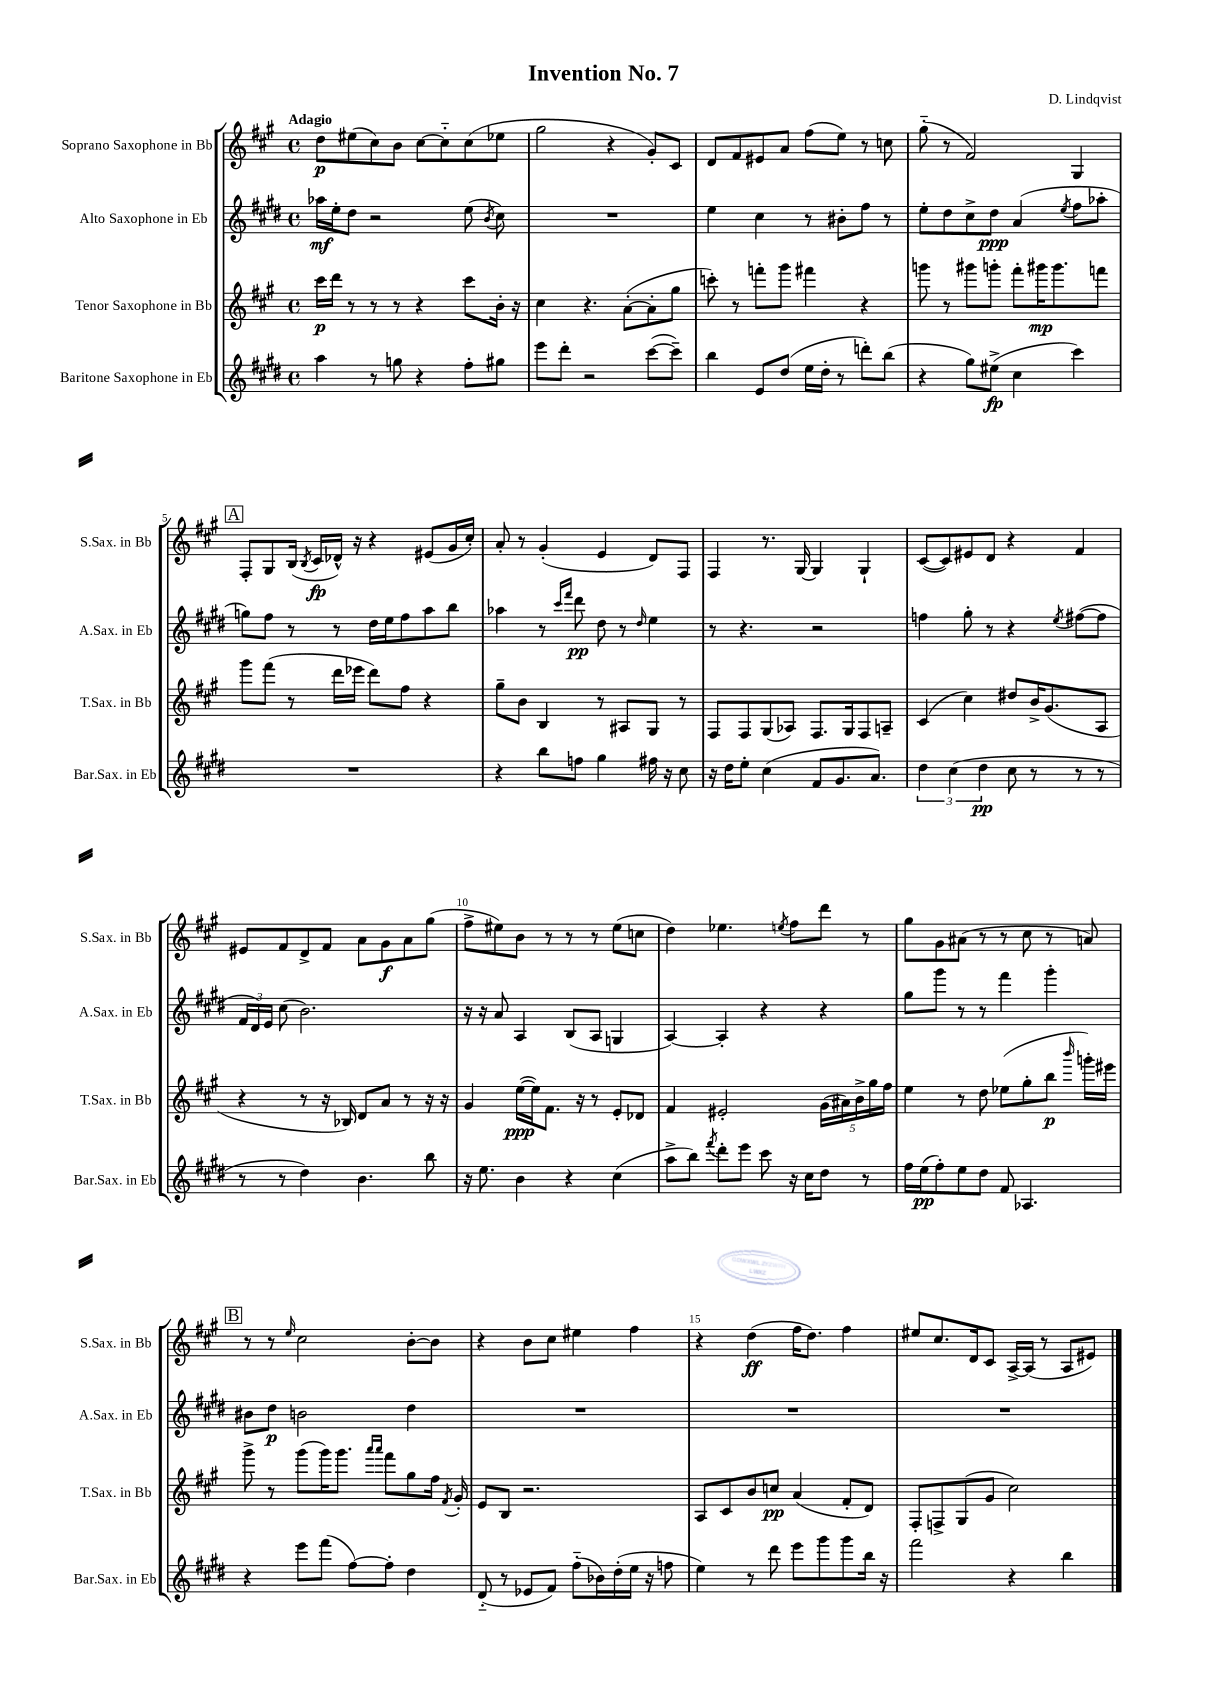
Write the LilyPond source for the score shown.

\header { title = "Invention No. 7" composer = "D. Lindqvist" }
<<
\new StaffGroup <<
\new Staff = "s0" \with { instrumentName = "Soprano Saxophone in Bb" shortInstrumentName = "S.Sax. in Bb" } {
    \clef treble \key a \major \defaultTimeSignature \time 4/4 \tempo "Adagio"
    \autoBeamOff d''8[\p eis''8( cis''8) b'8] cis''8[~ cis''8-_ cis''8( ees''8] |
    gis''2 r4 gis'8[-.) cis'8] |
    d'8[ fis'8 eis'8 a'8] fis''8[( e''8]) r8 c''8 |
    gis''8-_( r8 fis'2) gis4 |
    \mark \markup { \box "A" } fis8[-. gis8 b16]( \acciaccatura { b8 } cis'16[\fp des'16]-^) r16 r4 eis'8[( gis'16 cis''16]-.) |
    a'8-. r8 gis'4-.( e'4 d'8[) fis8] |
    fis4 r8. gis16~ gis4 gis4-! |
    cis'8[~( cis'8) eis'8 d'8] r4 fis'4 |
    eis'8[ fis'8 d'8-> fis'8] a'8[ gis'8\f a'8 gis''8]( |
    fis''8[-> eis''8) b'8] r8 r8 r8 eis''8[( c''8] |
    d''4) ees''4. \acciaccatura { e''8 } fis''8[ d'''8] r8 |
    gis''8[ gis'8 ais'8]( r8 r8 cis''8 r8 a'8) |
    \mark \markup { \box "B" } r8 r8 \grace { e''16 } cis''2 b'8[~-. b'8] |
    r4 b'8[ cis''8] eis''4 fis''4 |
    r4 d''4\ff( fis''16[ d''8.]) fis''4 |
    eis''8[ cis''8. d'16 cis'8] a16[~-> a16]( r8 a8[ eis'8]) \bar "|." |
}
\new Staff = "s1" \with { instrumentName = "Alto Saxophone in Eb" shortInstrumentName = "A.Sax. in Eb" } {
    \clef treble \key e \major \defaultTimeSignature \time 4/4
    \autoBeamOff aes''16[\mf e''16-. dis''8] r2 e''8( \acciaccatura { b'8 } cis''8) |
    R1 |
    e''4 cis''4 r8 bis'8[-. fis''8] r8 |
    e''8[-. dis''8 cis''8-> dis''8]\ppp a'4( \acciaccatura { e''8 } fis''8[ aes''8]-. |
    \mark \markup { \box "A" } g''8[) fis''8] r8 r8 dis''16[ e''16 fis''8 a''8 b''8] |
    aes''4 r8 \grace { cis'''16[ fis'''16] } dis'''8\pp dis''8 r8 \grace { dis''16 } e''4 |
    r8 r4. r2 |
    f''4 gis''8-. r8 r4 \acciaccatura { e''8 } fis''8[~( fis''8] |
    \tuplet 3/2 { fis'16[ dis'16) e'16] } cis''8( b'2.) |
    r16 r16 a'8 a4 b8[( a8] g4 |
    a4~) a4-. r4 r4 |
    gis''8[ gis'''8] r8 r8 fis'''4 gis'''4-. |
    \mark \markup { \box "B" } bis'8[ dis''8]\p b'2 dis''4 |
    R1 |
    R1 |
    R1 \bar "|." |
}
\new Staff = "s2" \with { instrumentName = "Tenor Saxophone in Bb" shortInstrumentName = "T.Sax. in Bb" } {
    \clef treble \key a \major \defaultTimeSignature \time 4/4
    \autoBeamOff cis'''16[\p d'''16] r8 r8 r8 r4 cis'''8[ b'16]-. r16 |
    cis''4 r4. a'8[~-.( a'8-. gis''8] |
    c'''8-.) r8 f'''8[-. gis'''8] fis'''4 r4 |
    g'''8 r8 gis'''8[ g'''8]-. fis'''8[-. gis'''16\mp gis'''8. f'''8] |
    \mark \markup { \box "A" } gis'''8[ fis'''8]( r8 d'''16[ ees'''16] d'''8[) fis''8] r4 |
    gis''8[-- b'8] b4 r8 ais8[ gis8] r8 |
    fis8[ fis8 gis8( aes8]) fis8.[ gis16 fis8 a8]-- |
    cis'4( cis''4) dis''8[ b'16-> gis'8.( a8] |
    r4 r8 r16 bes16) d'8[ a'8] r8 r16 r16 |
    gis'4 e''16[~\ppp( e''16) fis'8.] r16 r8 e'8[-. des'8] |
    fis'4 eis'2-. \tuplet 5/4 { gis'16[( ais'16) b'16-> gis''16 fis''16] } |
    e''4 r8 d''8 ees''8[( gis''8-. b''8]\p \grace { b'''16 } g'''16[-.) eis'''16] |
    \mark \markup { \box "B" } gis'''8-> r8 gis'''8[( gis'''16) gis'''8.] \grace { a'''16[ a'''16] } fis'''8[ gis''8 fis''16] \acciaccatura { fis'8 } gis'16-. |
    e'8[ b8] r2. |
    a8[ cis'8 b'8 c''8]\pp a'4( fis'8[-. d'8]) |
    fis8[-. f8-> gis8( gis'8] cis''2) \bar "|." |
}
\new Staff = "s3" \with { instrumentName = "Baritone Saxophone in Eb" shortInstrumentName = "Bar.Sax. in Eb" } {
    \clef treble \key e \major \defaultTimeSignature \time 4/4
    \autoBeamOff a''4 r8 g''8 r4 fis''8[-. gis''8] |
    e'''8[ dis'''8]-. r2 cis'''8[~( cis'''8]--) |
    b''4 e'8[ dis''8]( e''16[ dis''16]-. r8 d'''8[-.) b''8]( |
    r4 gis''8[) eis''8]->\fp( cis''4 cis'''4) |
    \mark \markup { \box "A" } R1 |
    r4 b''8[ f''8] gis''4 fis''16 r16 cis''8 |
    r16 dis''16[ e''8]-. cis''4( fis'8[ gis'8. a'8.]) |
    \tuplet 3/2 { dis''4 cis''4( dis''4\pp } cis''8 r8 r8 r8 |
    r8 r8 dis''4) b'4. b''8 |
    r16 e''8. b'4 r4 cis''4( |
    a''8[-> b''8]) \acciaccatura { fis'''8 } dis'''8[-. e'''8] cis'''8 r16 cis''16[ dis''8] r8 |
    fis''16[ e''16\pp( fis''8-.) e''8 dis''8] fis'8 aes4. |
    \mark \markup { \box "B" } r4 e'''8[ fis'''8]( fis''8[~) fis''8]-. dis''4 |
    dis'8-_( r8 ees'8[ fis'8]) fis''8[-_( bes'16) dis''16-.( e''16] r16 f''8 |
    e''4) r8 dis'''8 e'''8[ gis'''8 gis'''8 b''16] r16 |
    fis'''2 r4 b''4 \bar "|." |
}
>>
>>
\layout { \context { \Score \override BarNumber.break-visibility = ##(#f #t #t) barNumberVisibility = #(every-nth-bar-number-visible 5) } }
